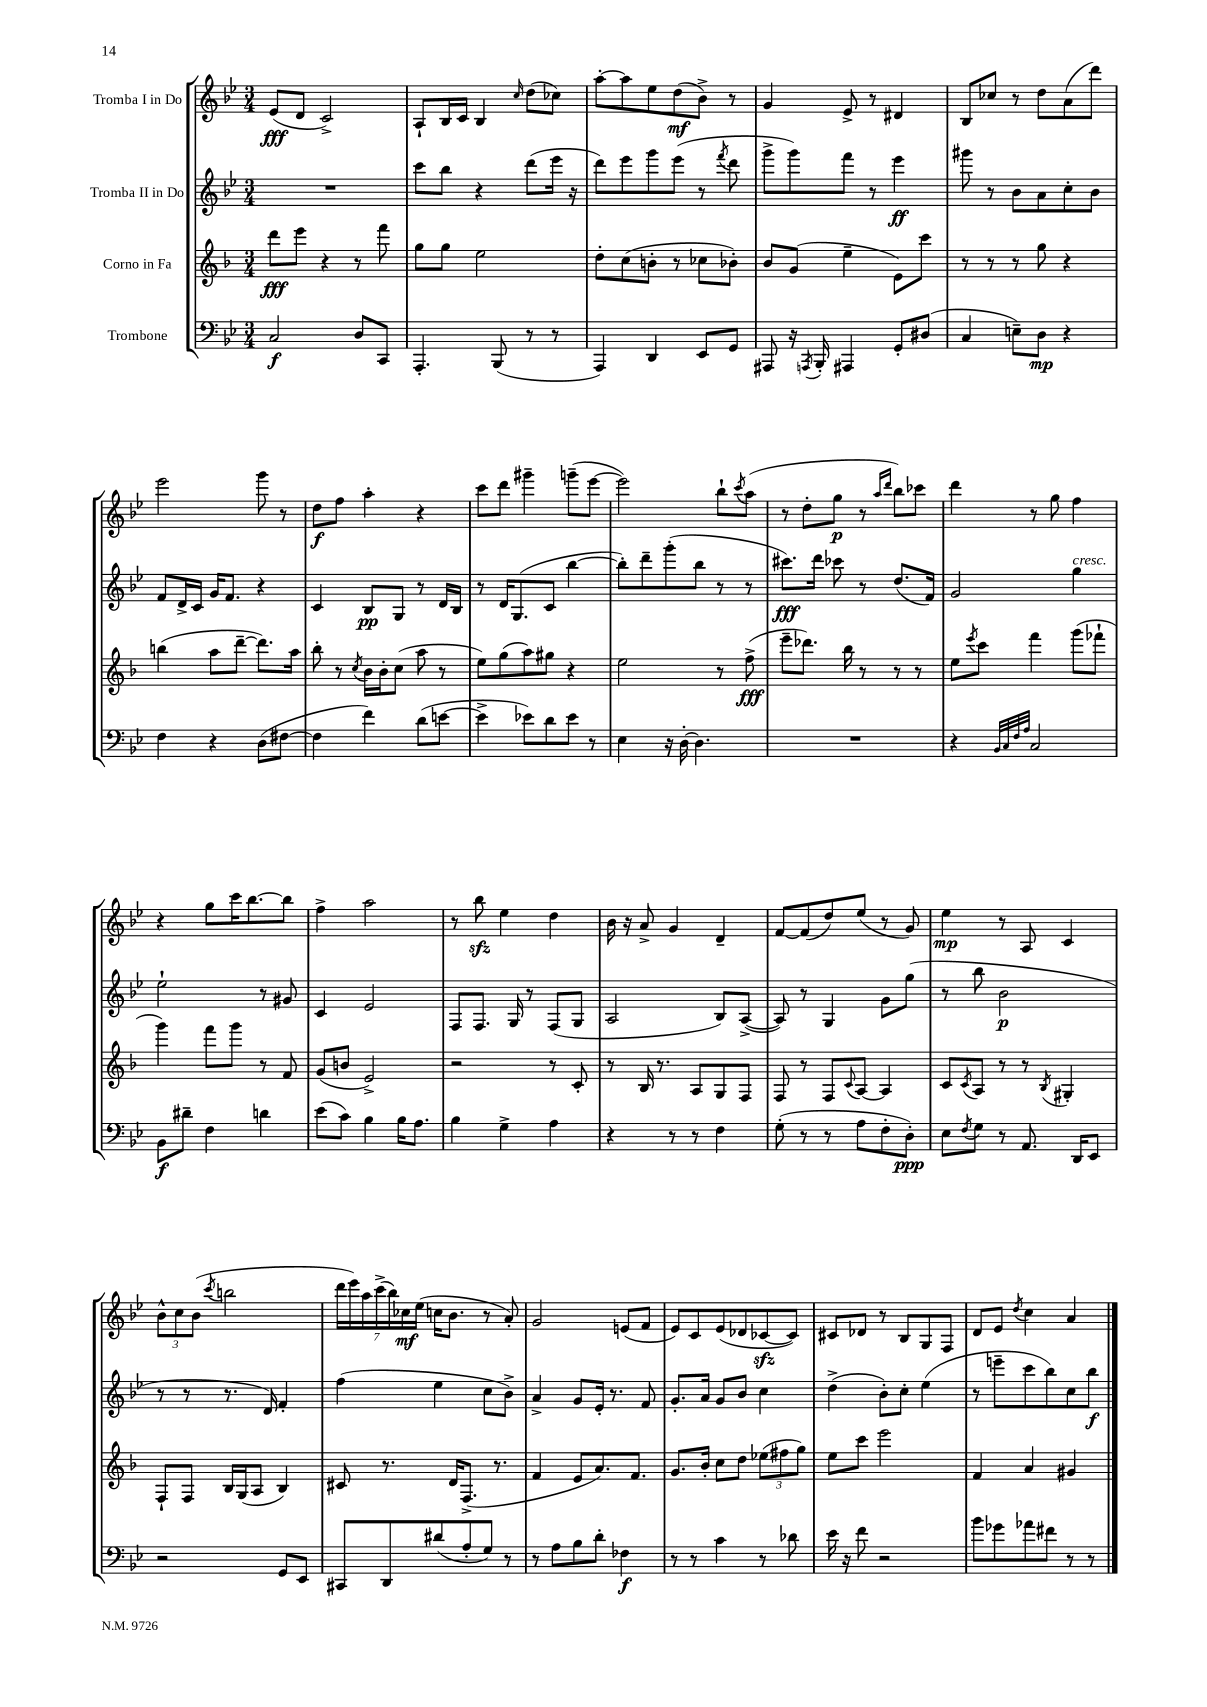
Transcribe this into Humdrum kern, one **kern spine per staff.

**kern	**dynam	**kern	**dynam	**kern	**dynam	**kern	**dynam
*part4	*part4	*part3	*part3	*part2	*part2	*part1	*part1
*staff4	*staff4	*staff3	*staff3	*staff2	*staff2	*staff1	*staff1
*I"Trombone	*	*I"Corno in Fa	*	*I"Tromba II in Do	*	*I"Tromba I in Do	*
*clefF4	*	*clefG2	*	*clefG2	*	*clefG2	*
*k[b-e-]	*	*k[b-]	*	*k[b-e-]	*	*k[b-e-]	*
*M3/4	*	*M3/4	*	*M3/4	*	*M3/4	*
=1	=1	=1	=1	=1	=1	=1	=1
2C/	f	8ddd\L	fff	2.r	.	(8e-/L	fff
.	.	8eee\J	.	.	.	8d/J	.
.	.	4r	.	.	.	2c^/)	.
8D/L	.	8r	.	.	.	.	.
8CC/J	.	8fff\	.	.	.	.	.
=2	=2	=2	=2	=2	=2	=2	=2
4.AAA'/	.	8gg\L	.	8ccc\L	.	8A`/L	.
.	.	8gg\J	.	8bb-\J	.	16B-/L	.
.	.	.	.	.	.	16c/JJ	.
.	.	2ee\	.	4r	.	4B-/	.
(8BBB-/	.	.	.	.	.	.	.
.	.	.	.	.	.	16qqcc/	.
8r	.	.	.	(8ddd\L	.	(8dd\L	.
8r	.	.	.	16eee-\Jk	.	8cc-X\J)	.
.	.	.	.	16r	.	.	.
=3	=3	=3	=3	=3	=3	=3	=3
4AAA/)	.	8dd'\L	.	8ddd\L)	.	[8aa'\L	.
.	.	(8cc\	.	8eee-\	.	8aa\]	.
4DD/	.	8bn'\J	.	8ggg\	.	8ee-\	.
.	.	8r	.	(8eee-\J	.	(8dd\	mf
8EE-/L	.	8cc-X\L	.	8r	.	8b-^\J)	.
.	.	.	.	8qfff/	.	.	.
8GG/J	.	8b-X'\J)	.	8ddd\	.	8r	.
=4	=4	=4	=4	=4	=4	=4	=4
8AAA#X/	.	8b-/L	.	8ggg^\L	.	4g/	.
16r	.	(8g/J	.	8ggg\)	.	.	.
8qAAAn/	.	.	.	.	.	.	.
16BBB-'/	.	.	.	.	.	.	.
4AAA#X/	.	4ee~\	.	8fff\J	.	8e-^/	.
.	.	.	.	8r	.	8r	.
8GG'/L	.	8e\L)	.	4eee-\	ff	4d#X/	.
(8D#X/J	.	8ccc\J	.	.	.	.	.
=5	=5	=5	=5	=5	=5	=5	=5
4C/	.	8r	.	8ggg#X\	.	8B-/L	.
.	.	8r	.	8r	.	8cc-X/J	.
8En~\L)	.	8r	.	8b-\L	.	8r	.
8D\J	mp	8gg\	.	8a\	.	8dd\L	.
4r	.	4r	.	8cc'\	.	(8a\	.
.	.	.	.	8b-\J	.	8ddd\J)	.
!!LO:LB:g=z
=6	=6	=6	=6	=6	=6	=6	=6
4F\	.	(4bbn\	.	8f/L	.	2eee-\	.
.	.	.	.	16d^/L	.	.	.
.	.	.	.	16c/JJ	.	.	.
4r	.	8aa\L	.	16g/KL	.	.	.
.	.	.	.	8.f/J	.	.	.
.	.	[8ddd~\J	.	.	.	.	.
(8D\L	.	8.ddd\L])	.	4r	.	8ggg\	.
[8F#X\J	.	.	.	.	.	8r	.
.	.	16aa\Jk	.	.	.	.	.
=7	=7	=7	=7	=7	=7	=7	=7
4F#\]	.	8bb-'\	.	4c/	.	8dd\L	f
.	.	8r	.	.	.	8ff\J	.
.	.	8qcc/	.	.	.	.	.
4f\)	.	16b-\LL	.	8B-/L	pp	4aa'\	.
.	.	16b-'\J	.	.	.	.	.
.	.	(8cc\J	.	8G/J	.	.	.
(8d\L	.	8aa\	.	8r	.	4r	.
[8en\J	.	8r	.	16d/LL	.	.	.
.	.	.	.	16B-/JJ	.	.	.
=8	=8	=8	=8	=8	=8	=8	=8
4e^\]	.	8ee\L)	.	8r	.	8ccc\L	.
.	.	(8gg\	.	16d/KL	.	8ddd\J	.
.	.	.	.	(8.G/	.	.	.
8e-X\L)	.	8aa\)	.	.	.	4ggg#X~\	.
8d\	.	8gg#X\J	.	8c/J	.	.	.
8e-\J	.	4r	.	[4bb-\	.	(8gggn~\L	.
8r	.	.	.	.	.	[8eee-\J	.
=9	=9	=9	=9	=9	=9	=9	=9
4E-\	.	2ee\	.	8bb-'\L])	.	2eee-\])	.
.	.	.	.	8ddd~\	.	.	.
16r	.	.	.	(8ggg'\	.	.	.
[16D'\	.	.	.	.	.	.	.
4.D\]	.	.	.	8bb-\J	.	.	.
.	.	8r	.	8r	.	8bb-`\L	.
.	.	.	.	.	.	8qccc/	.
.	.	(8ff^\	fff	8r	.	(8aa\J	.
=10	=10	=10	=10	=10	=10	=10	=10
2.r	.	8eee~\L	.	8.ccc#X\L)	fff	8r	.
.	.	8.ddd-X\J)	.	.	.	8dd'\L	.
.	.	.	.	16ddd\Jk	.	.	.
.	.	.	.	8ccc-X\	.	8gg\J	p
.	.	16bb-\	.	.	.	.	.
.	.	8r	.	8r	.	8r	.
.	.	.	.	.	.	16qqaa/LL	.
.	.	.	.	.	.	16qqddd/JJ	.
.	.	8r	.	(8.dd/L	.	8bb-\L)	.
.	.	8r	.	.	.	8ccc-X\J	.
.	.	.	.	16f/Jk)	.	.	.
=11	=11	=11	=11	=11	=11	=11	=11
4r	.	8ee\L	.	2g/	.	4ddd\	.
.	.	8qeee/	.	.	.	.	.
.	.	8ccc\J	.	.	.	.	.
32qqBB-/LLL	.	.	.	.	.	.	.
32qqC/	.	.	.	.	.	.	.
32qqF/	.	.	.	.	.	.	.
32qqA/JJJ	.	.	.	.	.	.	.
2C/	.	4fff\	.	.	.	8r	.
.	.	.	.	.	.	8gg\	.
!	!	!	!	!LO:TX:a:i:t=cresc.	!	!	!
.	.	(8ggg\L	.	4gg\	.	4ff\	.
.	.	8fff-X`\J	.	.	.	.	.
!!LO:LB:g=z
=12	=12	=12	=12	=12	=12	=12	=12
8BB-\L	f	4ggg\)	.	2ee-`\	.	4r	.
8d#X~\J	.	.	.	.	.	.	.
4F\	.	8fff\L	.	.	.	8gg\L	.
.	.	8ggg\J	.	.	.	16ccc\K	.
.	.	.	.	.	.	[8.bb-\	.
4dn\	.	8r	.	8r	.	.	.
.	.	8f/	.	8g#X/	.	8bb-\J]	.
=13	=13	=13	=13	=13	=13	=13	=13
(8e-\L	.	(8g/L	.	4c/	.	4ff^\	.
8c\J)	.	8bn/J	.	.	.	.	.
4B-\	.	2e^/)	.	2e-/	.	2aa\	.
16B-\KL	.	.	.	.	.	.	.
8.A\J	.	.	.	.	.	.	.
=14	=14	=14	=14	=14	=14	=14	=14
4B-\	.	2r	.	8F/L	.	8r	.
.	.	.	.	8.F/J	.	8bb-zz\	.
4G^\	.	.	.	.	.	4ee-\	.
.	.	.	.	16G/	.	.	.
.	.	.	.	8r	.	.	.
4A\	.	8r	.	(8F/L	.	4dd\	.
.	.	8c'/	.	8G/J	.	.	.
=15	=15	=15	=15	=15	=15	=15	=15
4r	.	8r	.	2A/	.	16b-\	.
.	.	.	.	.	.	16r	.
.	.	16B-/	.	.	.	8a^/	.
.	.	8.r	.	.	.	.	.
8r	.	.	.	.	.	4g/	.
8r	.	8A/L	.	.	.	.	.
4F\	.	8G/	.	8B-/L)	.	4d~/	.
.	.	8F/J	.	([8A^/J	.	.	.
=16	=16	=16	=16	=16	=16	=16	=16
(8G'\	.	8F/	.	8A/])	.	[8f/L	.
8r	.	8r	.	8r	.	(8f/]	.
8r	.	8F/L	.	4G/	.	8dd/)	.
.	.	8qqc/	.	.	.	.	.
8A\L	.	[8A/J	.	.	.	(8ee-/J	.
8F'\	.	4A/]	.	8g\L	.	8r	.
8D'\J)	ppp	.	.	(8gg\J	.	8g/)	.
=17	=17	=17	=17	=17	=17	=17	=17
8E-\L	.	8c/L	.	8r	.	4ee-\	mp
8qF/	.	8qc/	.	.	.	.	.
8G\J	.	8A/J	.	8bb-\	.	.	.
8r	.	8r	.	2b-\	p	8r	.
8.AA/	.	8r	.	.	.	8A/	.
.	.	8qB-/	.	.	.	.	.
.	.	4G#X'/	.	.	.	4c/	.
16DD/KL	.	.	.	.	.	.	.
8EE-/J	.	.	.	.	.	.	.
!!LO:LB:g=z
=18	=18	=18	=18	=18	=18	=18	=18
2r	.	8F`/L	.	8r	.	12b-^^\L	.
.	.	.	.	.	.	12cc\	.
.	.	8F/J	.	8r	.	.	.
.	.	.	.	.	.	(12b-\J	.
.	.	.	.	.	.	8qccc/	.
.	.	16B-/LL	.	8.r	.	2bbn\	.
.	.	(16G/J	.	.	.	.	.
.	.	8A/J	.	.	.	.	.
.	.	.	.	16d/)	.	.	.
8GG/L	.	4B-/)	.	4f'/	.	.	.
8EE-/J	.	.	.	.	.	.	.
=19	=19	=19	=19	=19	=19	=19	=19
8CC#X/L	.	8c#X/	.	(4ff\	.	28ddd\LL	.
.	.	.	.	.	.	28eee-\)	.
.	.	.	.	.	.	28aa\	.
.	.	.	.	.	.	(28ccc^\	.
8DD/	.	8.r	.	.	.	.	.
.	.	.	.	.	.	28bb-\)	.
.	.	.	.	.	.	28cc-X\	mf
.	.	.	.	.	.	(28ee-\JJ	.
(8d#X/	.	.	.	4ee-\	.	16ccn\KL	.
.	.	16d/KL	.	.	.	8.b-\J	.
8A'/	.	(8.F^/J	.	.	.	.	.
8G/J)	.	.	.	8cc\L	.	8r	.
.	.	8.r	.	.	.	.	.
8r	.	.	.	8b-^\J)	.	8a'/)	.
=20	=20	=20	=20	=20	=20	=20	=20
8r	.	4f/	.	4a^/	.	2g/	.
8A\L	.	.	.	.	.	.	.
8B-\	.	8e/L	.	8g/L	.	.	.
8d'\J	.	8.a/)	.	16e-'/Jk	.	.	.
.	.	.	.	8.r	.	.	.
4F-X\	f	.	.	.	.	(8en/L	.
.	.	8.f/J	.	.	.	.	.
.	.	.	.	8f/	.	8f/J	.
=21	=21	=21	=21	=21	=21	=21	=21
8r	.	8.g/L	.	8.g'/L	.	8e-/L)	.
8r	.	.	.	.	.	8c/	.
.	.	16b-'/Jk	.	16a/Jk	.	.	.
4c\	.	8cc\L	.	8g/L	.	(8e-/	.
.	.	8dd\J	.	8b-/J	.	8d-X/	.
8r	.	(12ee-X\L	.	4cc\	.	[8c-Xzz/	.
.	.	12ff#X\	.	.	.	.	.
8d-X\	.	.	.	.	.	8c-/J])	.
.	.	12gg\J)	.	.	.	.	.
=22	=22	=22	=22	=22	=22	=22	=22
16e-\	.	8ee\L	.	(4dd^\	.	8c#X/L	.
16r	.	.	.	.	.	.	.
8f\	.	8ccc\J	.	.	.	8d-X/J	.
2r	.	2eee\	.	8b-'\L)	.	8r	.
.	.	.	.	8cc'\J	.	8B-/L	.
.	.	.	.	(4ee-\	.	8G/	.
.	.	.	.	.	.	8F/J	.
=23	=23	=23	=23	=23	=23	=23	=23
8b-\L	.	4f/	.	8r	.	8d/L	.
8g-X\	.	.	.	8eeen~\L	.	8e-/J	.
.	.	.	.	.	.	8qdd/	.
8a-X\	.	4a/	.	8ccc\	.	4cc\	.
8f#X\J	.	.	.	8bb-\)	.	.	.
8r	.	4g#X/	.	8cc\	.	4a/	.
8r	.	.	.	8bb-\J	f	.	.
==	==	==	==	==	==	==	==
*-	*-	*-	*-	*-	*-	*-	*-
